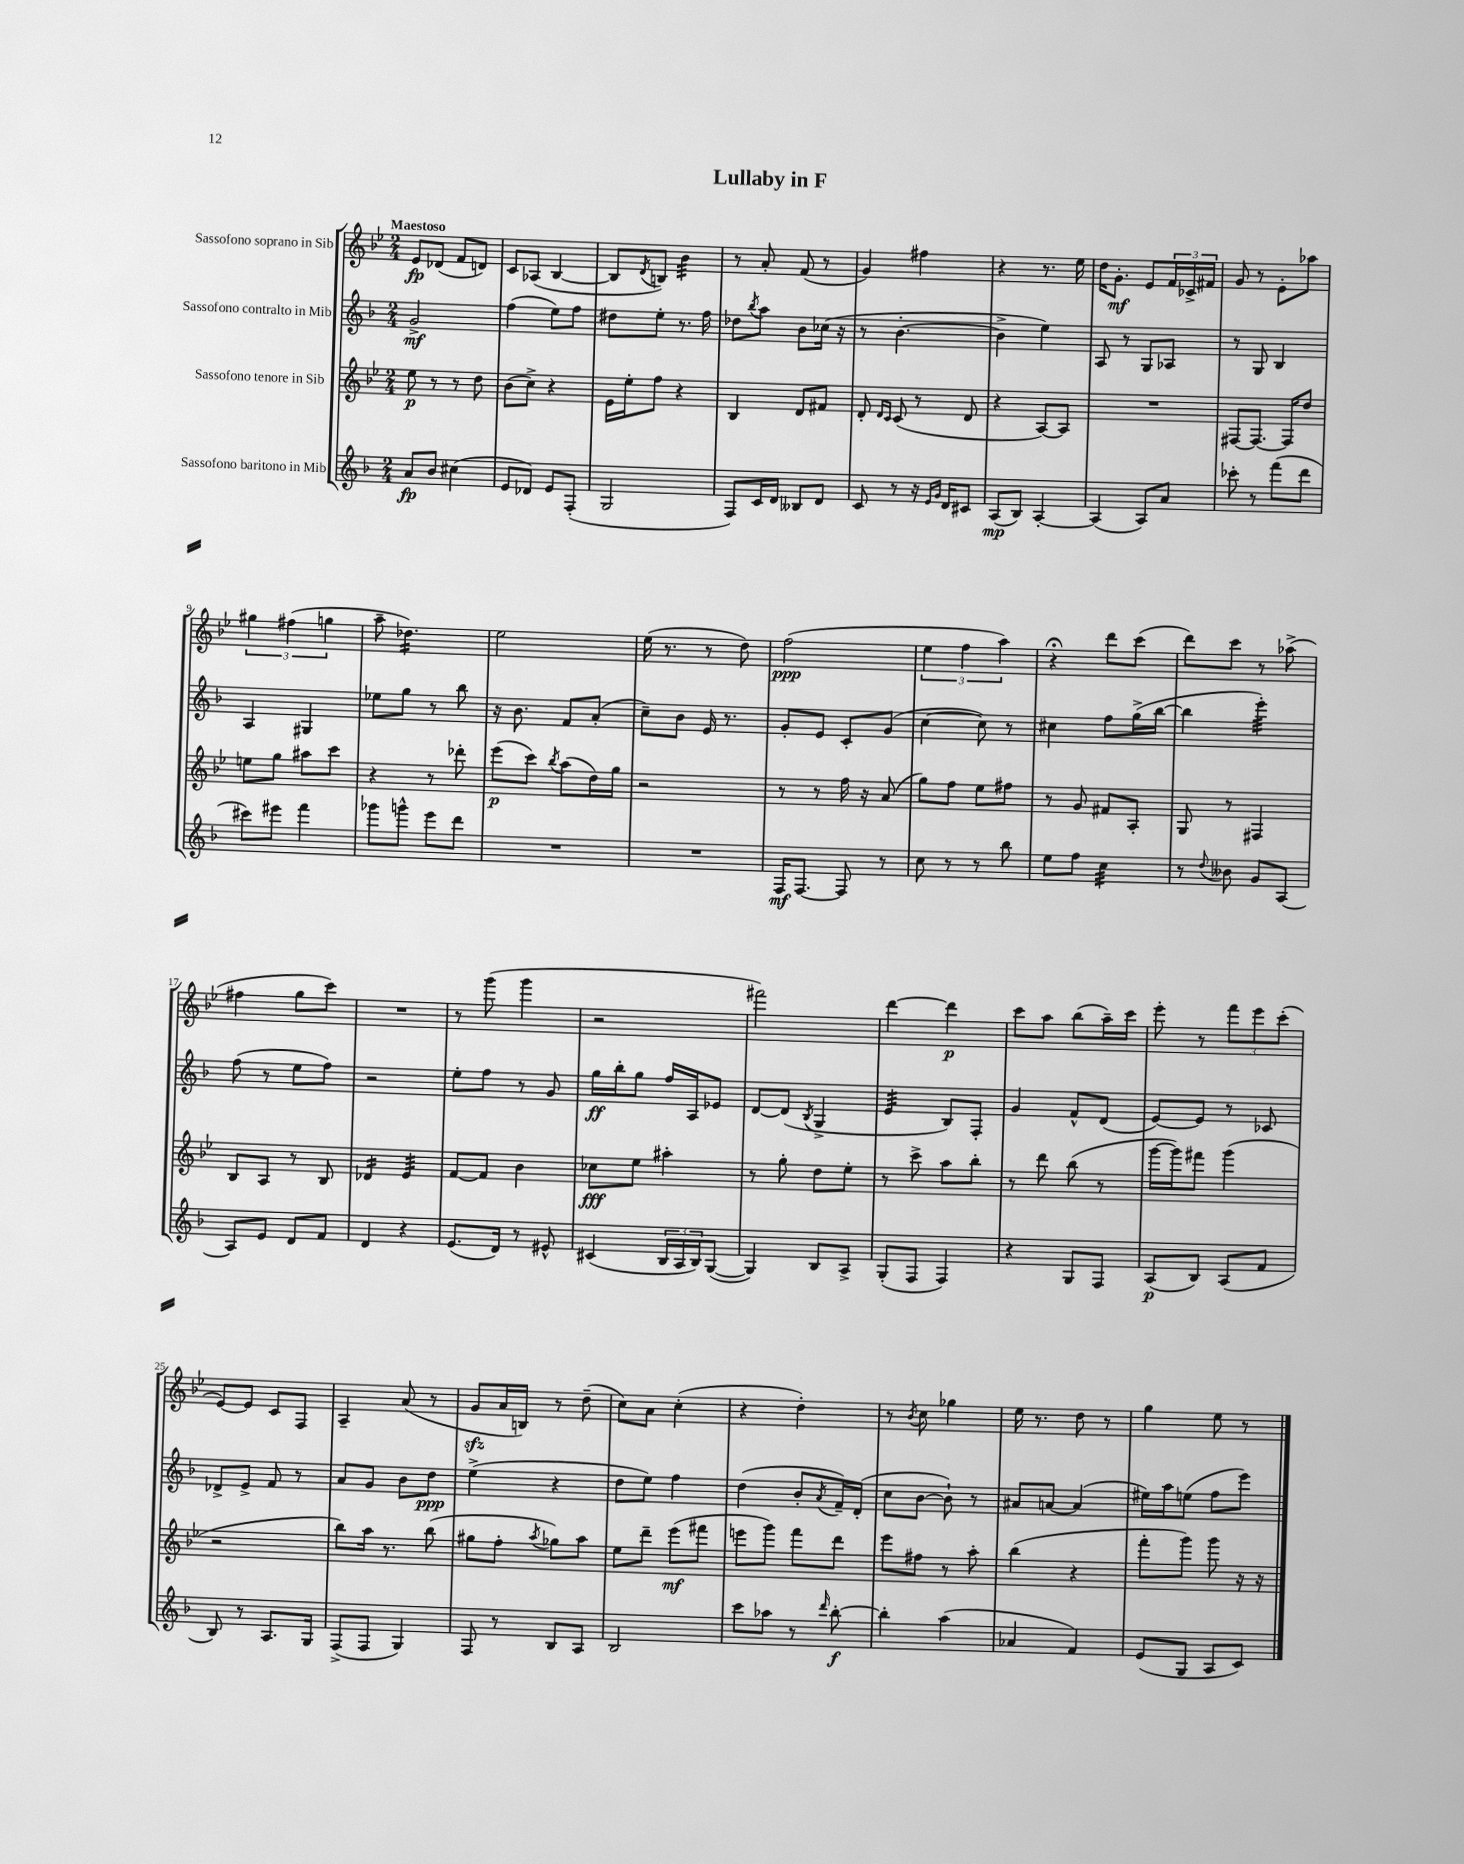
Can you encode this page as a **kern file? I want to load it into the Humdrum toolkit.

**kern	**kern	**kern	**kern
*staff4	*staff3	*staff2	*staff1
*clefG2	*clefG2	*clefG2	*clefG2
*k[b-]	*k[b-e-]	*k[b-]	*k[b-e-]
*M2/4	*M2/4	*M2/4	*M2/4
8a/L	8ee-\	2g^/	8e-/L
8b-/J	8r	.	(8d-/J
(4cc#\	8r	.	8f/L
.	8dd\	.	8d/J)
=	=	=	=
8e/L	(8b-\L	(4ff\	8c/L
8d-/J)	8cc^\J)	.	(8A-/J
8e/L	4r	8ee\L)	[4B-/
(8F'/J	.	8ff\J	.
=	=	=	=
2G/	16e-\LL	8dd#\L	8B-/]L
.	16ee-'\J	.	.
.	.	.	8qd/
.	8ff\J	8ee'\J	8B/J)
.	4r	8.r	4b-\
.	.	16ff\	.
=	=	=	=
8F/L)	4B-/	8dd-\L	8r
.	.	8qbb-/	.
16c/L	.	8aa\J	8a'/
16d/JJ	.	.	.
8B--/L	8d/L	8b-\L	(8f/
8d/J	8f#/J	(16cc-\Jk	8r
.	.	16r	.
=	=	=	=
8c/	8d'/	8r	4g/)
.	16qqd/LL	.	.
.	16qqc/JJ	.	.
8r	(8c/	[4.b-'\	.
16r	8r	.	4ff#\
16qqe/LL	.	.	.
16qqg/JJ	.	.	.
16d/LK	.	.	.
8c#/J	8d/	.	.
=	=	=	=
(8A/L	4r	4b-^\]	4r
8B-/J)	.	.	.
[4A'/	[8A/L)	4ee\)	8.r
.	8A/]J	.	.
.	.	.	16ee-\
=	=	=	=
(4A/]	2r	8A/	16dd\LK
.	.	.	8.g'\J
.	.	8r	.
8A/L)	.	8G/L	8e-/L
8a/J	.	8A-/J	24f/L
.	.	.	24c-^/
.	.	.	24f#/JJ
=	=	=	=
8ccc-'\	[8F#/L	8r	8g/
8r	8.F#/_J	8G/	8r
(8fff\L	.	4B-/	8e-'\L
.	16F#/]LK	.	.
8ddd\J	8dd/J	.	8aa-\J
=	=	=	=
8ccc#\L)	8ee\L	4A/	6gg#\
8eee#\J	8gg\J	.	.
.	.	.	(6ff#\
4fff\	8aa#\L	4G#/	.
.	.	.	6gg\
.	8ccc\J	.	.
=	=	=	=
8ggg-\L	4r	8ee-\L	8aa~\
8ggg^^\J	.	8gg\J	4.dd-\)
8eee\L	8r	8r	.
8ddd\J	8ddd-'\	8bb-\	.
=	=	=	=
2r	(8eee-\L	16r	2ee-\
.	.	8.b-\	.
.	8ccc\J)	.	.
.	8qbb-/	.	.
.	(8aa\L	8f/L	.
.	16dd\L)	(8a'/J	.
.	16gg\JJ	.	.
=	=	=	=
2r	2r	8cc~\L)	(16ee-\
.	.	.	8.r
.	.	8b-\J	.
.	.	16e/	8r
.	.	8.r	.
.	.	.	8dd\)
=	=	=	=
16F/LK	8r	8g'/L	(2ff\
[8.F/J	.	.	.
.	8r	8e/J	.
8F/]	16ff\	8c'/L	.
.	16r	.	.
8r	(8a/	(8g/J	.
=	=	=	=
8cc\	8gg\L)	[4cc\	6ee-\
8r	8ff\J	.	.
.	.	.	6ff\
8r	8ee-\L	8cc\])	.
.	.	.	6aa\)
8bb-\	8ff#\J	8r	.
=	=	=	=
8ee\L	8r	4cc#\	4r;
8ff\J	8g/	.	.
4cc\	8f#/L	8ff\L	8ddd\L
.	8A'/J	(16gg^\L	(8ccc\J
.	.	[16bb-\JJ	.
=	=	=	=
8r	8G/	4bb-\]	8ddd\L)
8qqdd/	.	.	.
8b--\	8r	.	8ccc\J
8g/L	4F#/	4eee'\)	8r
[8A/J	.	.	(8aa-^\
=	=	=	=
8A/]L	8B-/L	(8ff\	4ff#\
8e/J	8A/J	8r	.
8d/L	8r	8ee\L	8gg\L
8f/J	8B-/	8ff\J)	8ccc\J)
=	=	=	=
4d/	4d-/	2r	2r
4r	4e-/	.	.
=	=	=	=
(8.e/L	[8f/L	8ee'\L	8r
.	8f/]J	8ff\J	(8ggg\
16d/Jk)	.	.	.
8r	4b-\	8r	4ggg\
8e#^^/	.	8g/	.
=	=	=	=
(4c#/	8cc-\L	16gg\LL	2r
.	.	16bb-'\J	.
.	8ee-\J	8gg\J	.
24B-/LL	4aa#'\	16ff/LL	.
24A/	.	.	.
.	.	16A/J	.
24B-/J)	.	.	.
([8G/J	.	8e-/J	.
=	=	=	=
4G/])	8r	[8d/L	2fff#\)
.	8gg'\	(8d/]J	.
.	.	8qB-/	.
8B-/L	8dd\L	4G^/	.
8A^/J	8ee-'\J	.	.
=	=	=	=
(8G'/L	8r	4e/	[4ddd\
8F/J	8ccc^\	.	.
4F/)	8aa\L	8B-/L)	4ddd\]
.	8bb-'\J	8F'/J	.
=	=	=	=
4r	8r	4g/	8ccc\L
.	8ddd\	.	8aa\J
8G/L	(8bb-\	8f^^/L	(8bb-\L
8F/J	8r	(8d/J	16aa~\L)
.	.	.	16ccc\JJ
=	=	=	=
(8A/L	[16ggg\LL	[8e/L)	8eee-'\
.	16ggg\]J)	.	.
8B-/J)	8fff#\J	8e/]J	8r
(8A/L	(4ggg\	8r	12fff\L
.	.	.	12eee-\
8f/J	.	8c-/	.
.	.	.	(12ccc'\J
=	=	=	=
8B-/)	2r	8d-^/L	[8e-/L)
8r	.	8e^/J	8e-/]J
8.A/L	.	8f/	8c/L
.	.	8r	8F/J
16G/Jk	.	.	.
=	=	=	=
(8F^/L	8bb-\L)	8a/L	4A~/
8F/J	16aa\Jk	8g/J	.
.	8.r	.	.
4G/)	.	8b-\L	(8a/
.	(8bb-\	8dd\J	8r
=	=	=	=
8F/	8gg#\L	(4ee^\	8g/L
8r	8ff'\J	.	16a/L
.	.	.	16B/JJ)
.	8qaa/	.	.
8B-/L	8gg-\L)	4r	8r
8A/J	8aa\J	.	(8dd~\
=	=	=	=
2B-/	8ee-\L	8dd\L	8cc\L)
.	8ddd~\J	8ee\J)	8a\J
.	(8eee-\L	4ff\	(4cc'\
.	8fff#\J	.	.
=	=	=	=
8ccc\L	8eee\L	(4dd\	4r
8aa-\J	8ggg\J)	.	.
8r	8fff\L	8b-'/L	4dd'\)
16qqddd/	.	8qa/	.
[8bb-'\	8ddd\J	16f~/L)	.
.	.	(16d'/JJ	.
=	=	=	=
4bb-'\]	8eee-\L	8cc\L	8r
.	.	.	8qb-/
.	8ff#\J	[8b-\J	8cc\
(4aa\	8r	8b-`\])	4gg-\
.	8aa'\	8r	.
=	=	=	=
4a-/	(4bb-\	8a#/L	16ee-\
.	.	.	8.r
.	.	[8a/J	.
4f/)	4r	(4a/]	8dd\
.	.	.	8r
=	=	=	=
(8e/L	8fff'\L	16ee#\LL)	4gg\
.	.	16aa\J	.
8G/J	8ggg\J)	(8ee\J	.
8A/L	8ggg\	8ff\L	8ee-\
8c/J)	16r	8eee\J)	8r
.	16r	.	.
==	==	==	==
*-	*-	*-	*-
